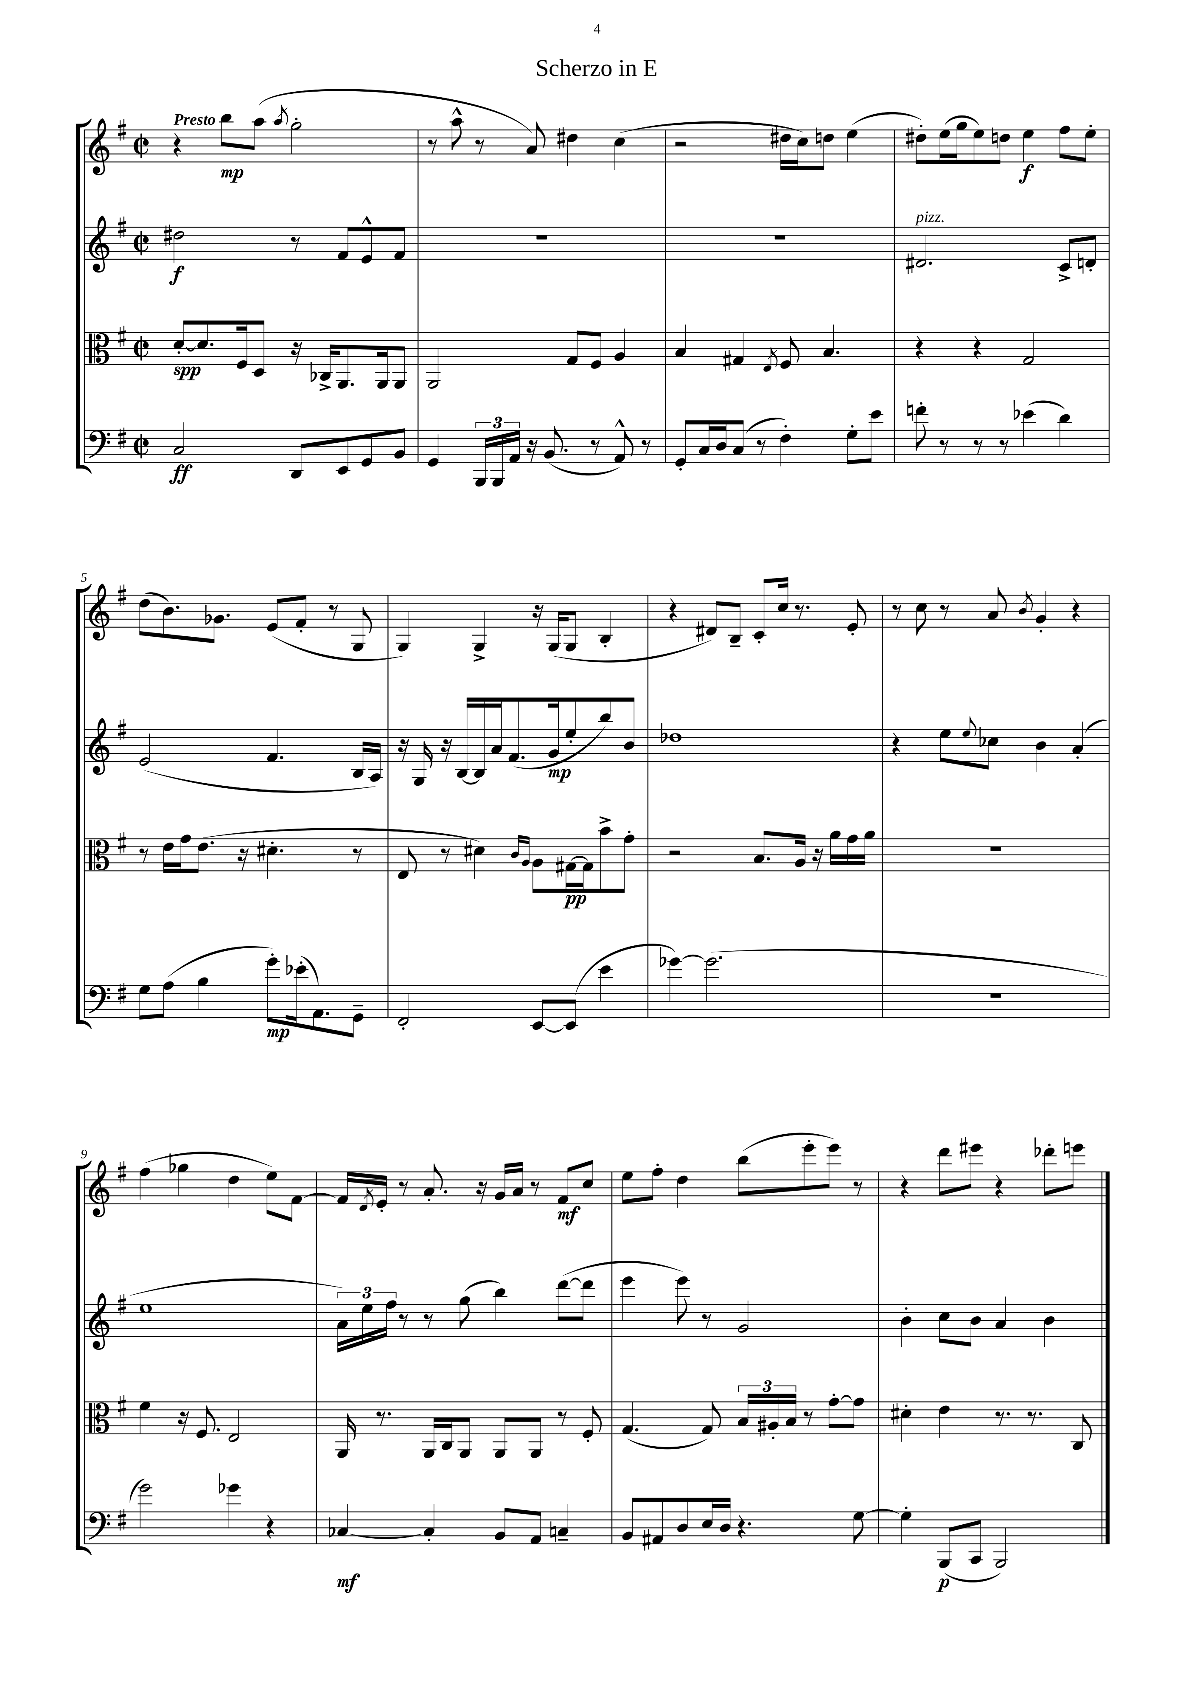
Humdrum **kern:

**kern	**kern	**kern	**kern
*staff4	*staff3	*staff2	*staff1
*clefF4	*clefC3	*clefG2	*clefG2
*k[f#]	*k[f#]	*k[f#]	*k[f#]
*M2/2	*M2/2	*M2/2	*M2/2
*met(c|)	*met(c|)	*met(c|)	*met(c|)
2C	[8d'	2dd#	4r
.	8.d]	.	.
.	.	.	8bb
.	16F#	.	.
.	8D	.	(8aa
.	.	.	8qaa
8DD	16r	8r	2gg'
.	16C-^	.	.
8EE	8.AA	8f#	.
8GG	.	8e^^	.
.	16AA	.	.
8BB	8AA	8f#	.
=	=	=	=
4GG	2AA	1r	8r
.	.	.	8aa^^
24BBB	.	.	8r
24BBB	.	.	.
24AA	.	.	.
16r	.	.	8a)
(8.BB	.	.	.
.	8G	.	4dd#
8r	8F#	.	.
8AA^^)	4A	.	(4cc
8r	.	.	.
=	=	=	=
8GG'	4B	1r	2r
16C	.	.	.
16D	.	.	.
(8C	4G#	.	.
8r	.	.	.
.	8qE	.	.
4F#')	8F#	.	16dd#
.	.	.	16cc)
.	4.B	.	8dd
8G'	.	.	(4ee
8e	.	.	.
=	=	=	=
8f'	4r	2.d#	8dd#')
8r	.	.	(16ee
.	.	.	16gg
8r	4r	.	8ee)
8r	.	.	8dd
(4e-	2G	.	4ee
4d)	.	8c^	8ff#
.	.	8d'	8ee'
=	=	=	=
8G	8r	(2e	(8dd
(8A	16e	.	8.b)
.	16g	.	.
4B	(8.e	.	.
.	.	.	8.g-
.	16r	.	.
8g')	4.d#'	4.f#	(8e
(16e-'	.	.	8f#'
8.AA)	.	.	.
.	.	.	8r
8GG~	8r	16B	8G
.	.	16A)	.
=	=	=	=
2FF#'	8E	16r	4G)
.	.	16G	.
.	8r	16r	.
.	.	[16B	.
.	4d#)	16B]	4G^
.	.	16a	.
.	.	(8.f#	.
.	16qqc	.	.
.	16qqA	.	.
[8EE	8A	.	16r
.	.	16g	(16G
(8EE]	[16G#	8ee'	8G
.	16G#]	.	.
4e	8b^	8bb)	4B'
.	8g'	8b	.
=	=	=	=
[4g-)	2r	1dd-	4r
(2.g-]	.	.	8d#)
.	.	.	8B~
.	8.B	.	8c'
.	.	.	16cc
.	16A	.	8.r
.	16r	.	.
.	16a	.	.
.	16g	.	8e'
.	16a	.	.
=	=	=	=
1r	1r	4r	8r
.	.	.	8cc
.	.	8ee	8r
.	.	8qqee	.
.	.	8cc-	8a
.	.	.	8qb
.	.	4b	4g'
.	.	(4a'	4r
=	=	=	=
2g)	4f#	1ee	(4ff#
.	16r	.	4gg-
.	8.F#	.	.
4g-	2E	.	4dd
4r	.	.	8ee)
.	.	.	[8f#
=	=	=	=
[4C-	16AA	24a)	16f#]
.	.	24ee	.
.	.	.	8qd
.	8.r	.	16e'
.	.	24ff#	.
.	.	8r	8r
4C-']	16AA	8r	8.a'
.	16C	.	.
.	8AA	(8gg	.
.	.	.	16r
8BB	8AA	4bb)	16g
.	.	.	16a
8AA	8AA	.	8r
4C~	8r	([8ddd	8f#
.	8F#'	8ddd]	8cc
=	=	=	=
8BB	(4.G	4eee	8ee
8AA#	.	.	8ff#'
8D	.	8eee)	4dd
16E	8G)	8r	.
16D	.	.	.
4.r	24B	2g	(8bb
.	24A#'	.	.
.	24B	.	.
.	8r	.	8eee'
.	[8g'	.	8eee)
[8G	8g]	.	8r
=	=	=	=
4G']	4d#'	4b'	4r
(8BBB	4e	8cc	8ddd
8CC	.	8b	8eee#
2BBB)	8.r	4a	4r
.	8.r	.	.
.	.	4b	8ddd-'
.	8C	.	8eee
==	==	==	==
*-	*-	*-	*-
